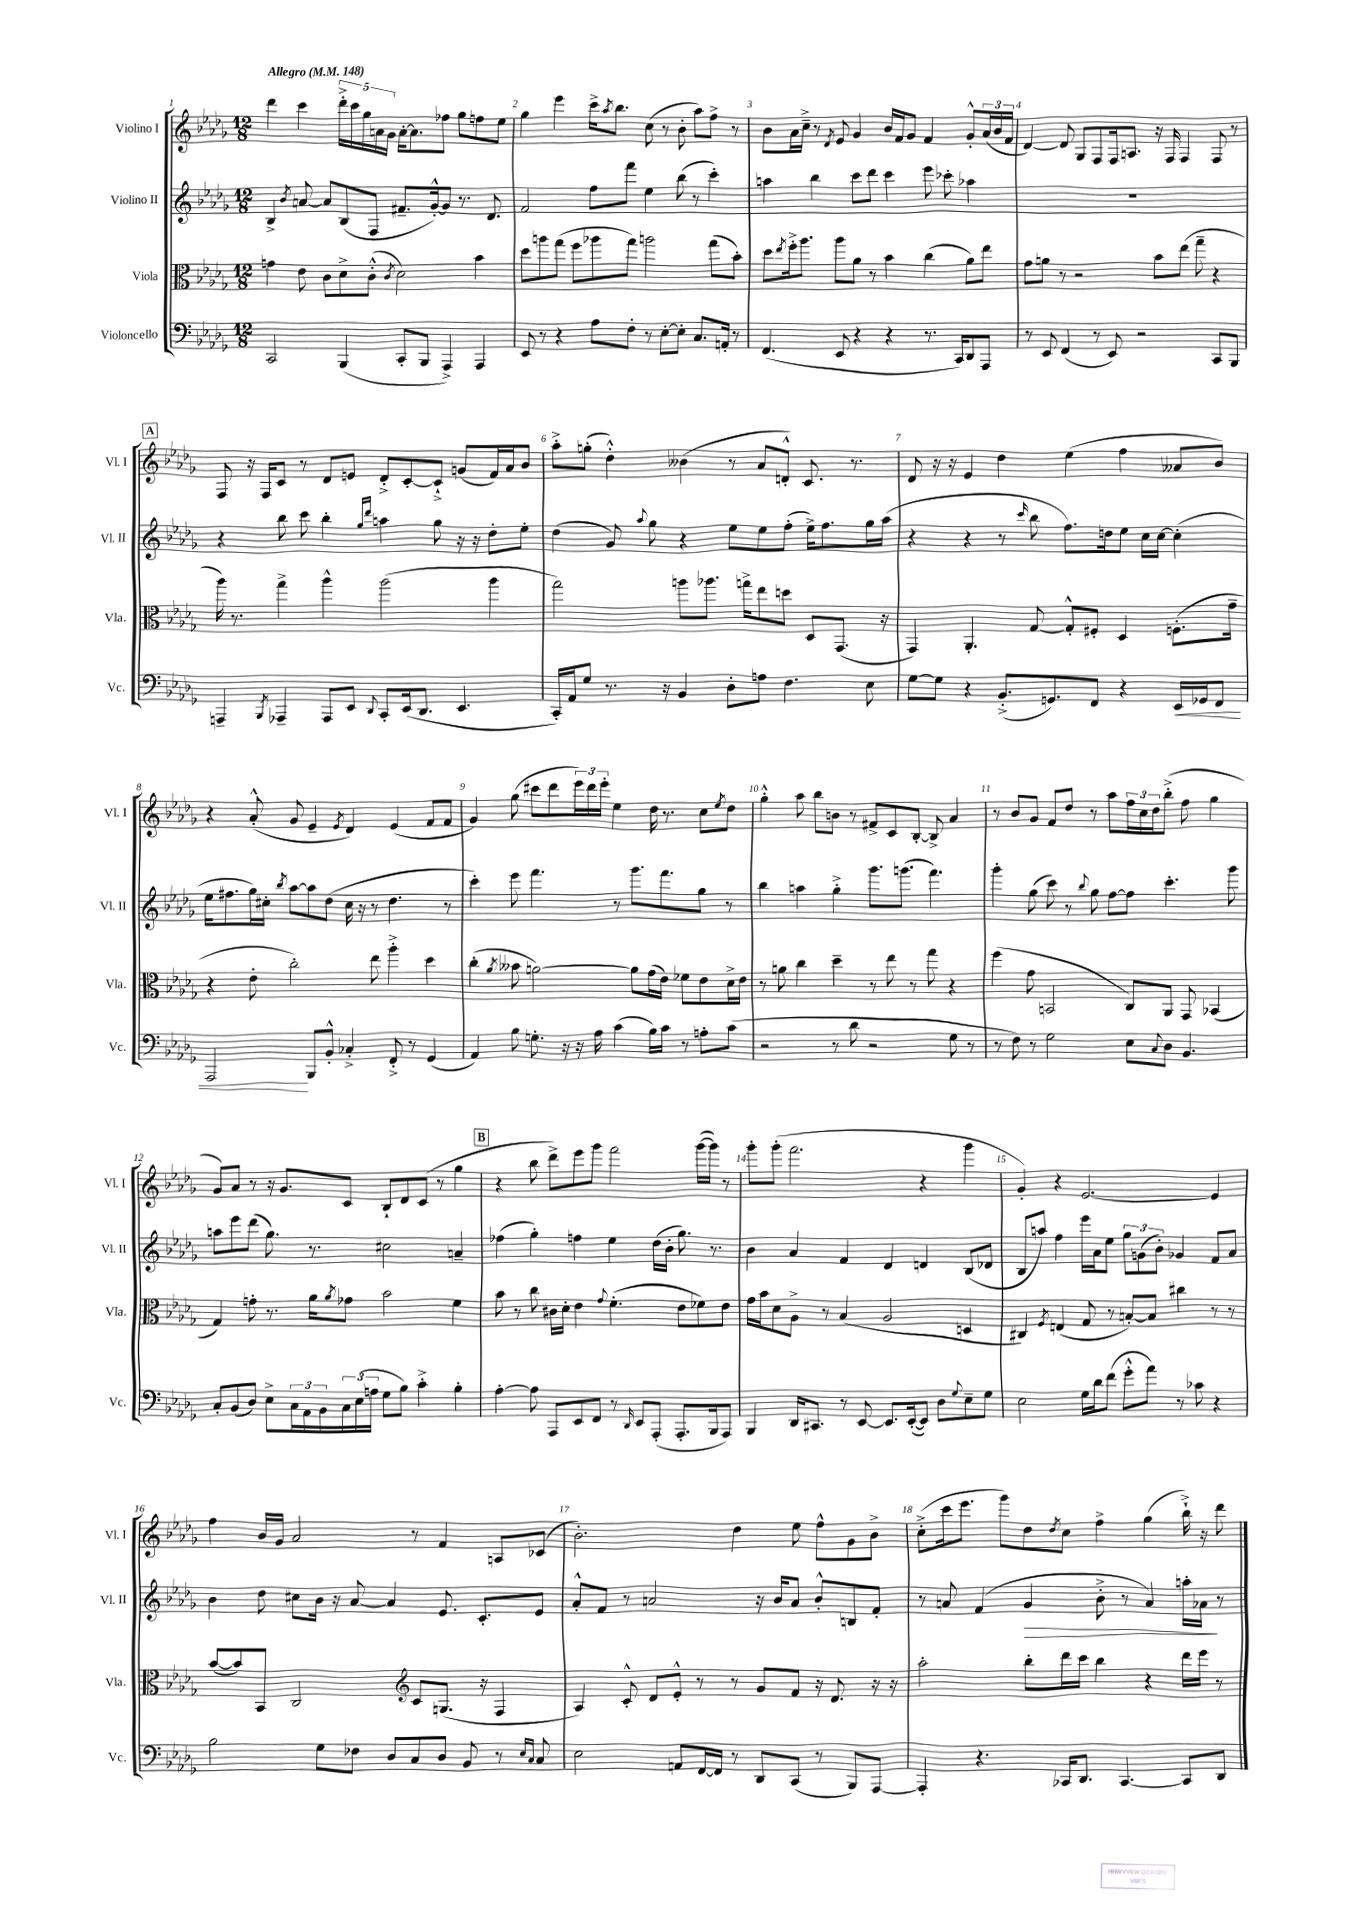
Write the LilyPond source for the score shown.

<<
\new StaffGroup <<
\new Staff = "s0" \with { instrumentName = "Violino I" shortInstrumentName = "Vl. I" } {
    \clef treble \key des \major \numericTimeSignature \time 12/8 \tempo "Allegro" 4 = 148
    des'''4 c'''4 \tuplet 5/4 { des'''16-.-> c'''16 ges''16 a'16 ges'16 } a'16~-. a'8. fes''8 ges''8 f''8 ees''8 |
    ges''4 ees'''4 c'''16-> \acciaccatura { aes''8 } bes''8. c''8( r8 bes'8-. aes''8) f''8-> r8 |
    bes'8 aes'16 c''16---> r8 \acciaccatura { des'8 } ees'8 ges'4 bes'16 f'16 ges'8 f'4 ges'8-.-^ \tuplet 3/2 { aes'16( bes'16 f'16 } |
    des'4~) des'8 ges8 f8 f16 a8. r16 f16 f4 f8 r8 |
    \mark \markup { \box "A" } f8 r16 f16 c'8 r8 des'8 e'8 des'8-.-> c'8~-. c'8-!-> g'8( f'16) aes'16 bes'8 |
    aes''8-.-> g''8-.( des''4-.-^) beses'4( r8 aes'8 d'8-.-^) c'8. r8. |
    des'8 r16 r16 ees'4 des''4 ees''4( f''4 aeses'8 bes'8) |
    r4 aes'8-.-^( ges'8 ees'4-- \acciaccatura { ees'8 } des'4) ees'4( f'8 f'8 |
    ges'4) ges''8( cis'''8 des'''8 \tuplet 3/2 { ees'''16) des'''16 ees'''16-. } ees''4 des''16 r8. c''8 \acciaccatura { ees''8 } des''8 |
    ges''4-.-^ aes''8 bes''8 b'8 r8 fis'8-> c'8 bes8~-. bes8-> aes'4 |
    r8 bes'8 ges'8 f'8 des''8 r8 aes''8 \tuplet 3/2 { f''16 c''16 des''16 } bes''8-.->( f''8 ges''4 |
    ges'8) aes'8 r8 r16 ges'8. c'8 bes8-! des'8 c'8( r8 ges''4 |
    \mark \markup { \box "B" } r4 bes''8 des'''8->) ees'''8 ges'''8 f'''2 ges'''16~( ges'''16) r8 |
    ges'''8-. ges'''8-.( f'''2. r4 ges'''4 |
    ges'4-.) r4 ees'2.~ ees'4 |
    f''4 bes'16 ges'16 aes'2 r8 f'4 a8 ces'8( |
    bes'2.-.) des''4 ees''8 f''8-^ ges'8 bes'8-> |
    c''8-.->( c'''16 ees'''8. ges'''8) des''8 \acciaccatura { des''8 } c''8 f''4-> ges''4( bes''16-!->) r16 des'''8 \bar "|." |
}
\new Staff = "s1" \with { instrumentName = "Violino II" shortInstrumentName = "Vl. II" } {
    \clef treble \key des \major \numericTimeSignature \time 12/8
    bes4-> \acciaccatura { bes'8 } a'8~ a'8 bes8( f8 fis'8.-- ges'16~-.-^) ges'8 r8. des'8. |
    f'2 f''8 f'''8 ees''4 bes''8( r8 c'''4-.) |
    a''4 bes''4 c'''8 des'''8 c'''4 ees'''8 ces'''8-. aes''4 |
    R1. |
    \mark \markup { \box "A" } r4 bes''8 c'''8 bes''4-. \grace { ges''16 des'''16 } a''4 ges''8 r16 r16 des''8-. ees''8-. |
    des''4( ges'8) \appoggiatura { aes''8 } ges''8 r4 ees''8 ees''8 f''8-.( ees''16->) f''8. ges''16 aes''16( |
    r4 r4 r8 \grace { c'''16 } bes''8 f''8.) d''16 ees''8 c''16 c''16~ c''4-.( |
    ees''16 fis''8. ges''16) cis''16-. \acciaccatura { bes''8 } aes''8~ aes''8 des''8( cis''16 r16 r8 des''4. r8 |
    c'''4-.) ees'''8 f'''4. r8 ges'''8. f'''8. ges''8 r8 |
    bes''4 a''4 ges''4-.-> ges'''8. g'''8.( f'''4.) |
    ges'''4-. ges''8( c'''8) r8 \appoggiatura { bes''8 } ges''8 f''8~ f''8 c'''4.-. ges'''8 |
    a''8 ees'''8 des'''8( ges''8.) r8. cis''2 a'4-- |
    \mark \markup { \box "B" } fes''4( ges''4-.) f''4 ees''4 des''16( bes'16-. ges''8.) r8. |
    bes'4 aes'4 f'4 des'4 d'4 bes8( des'8 |
    bes8 a''8) f''4 ees'''16 aes'16 ees''8 \tuplet 3/2 { ges''8 g'8( bes'8-.) } ges'4 f'8 aes'8 |
    bes'4 des''8 cis''8 bes'16 r16 aes'8~ aes'4 ees'8. c'8.-. ees'8 |
    aes'8-.-^ f'8 r8 a'2 r16 bes'16 a'8 bes'8-.-^ b8 f'8-. |
    r8 a'8 f'4( ges'4\> bes'8-.-> r8 a'4) a''16-. aes'16\! r8 \bar "|." |
}
\new Staff = "s2" \with { instrumentName = "Viola" shortInstrumentName = "Vla." } {
    \clef alto \key des \major \numericTimeSignature \time 12/8
    g'4 ees'8 c'8 des'8-> c'8-.-^( \acciaccatura { c'8 } des'2) bes'4 |
    des''8 a''8 ges''8( f''8 aes''8 ges''8) a''2 ges''8( bes'8-.) |
    des''8 \acciaccatura { ees''8 } f''16-.-> aes''8. aes''8 aes'8 r8 bes'4 c''4( aes'8) ees''8 |
    ges'8 a'8 r8 r2 bes'8 ees''8( ges''8-- r4 |
    \mark \markup { \box "A" } aes''16) r8. ges''4-> aes''4-^ aes''2( aes''4 |
    ges''2) a''8 aes''8. g''16-> ees''8 d''8 des8 ges,8.( r16 |
    ges,4) aes,4.-. ges8~ ges8-.-^ fis8-. des4 f8.-.( ges'16-- |
    r4 ees'8-. c''2-.) ees''8 aes''4-.-> des''4 |
    c''4-.( \acciaccatura { aes'8 } beses'8 a'2~) a'8 ges'16( ees'16) fes'8 ees'8 des'16-> ees'16 |
    r8 a'8 c''4 des''4-- r8 ees''8 r8 ges''8 r4 |
    f''4( ges'8 b,2 c8) aes,8 ges,8 bes,4( |
    ges4) g'8-. r8. aes'16 \acciaccatura { aes'8 } ges'8 bes'2 f'4 |
    \mark \markup { \box "B" } bes'8 r8 c''8 cis'16 des'16-. ees'4 \appoggiatura { ges'8 } f'4.-.( ees'8 fes'8) ees'8 |
    ges'16 bes'16 des'8 aes8-> r8 bes4( aes2 d4 |
    cis4) \acciaccatura { f8 } e4( ges8 r8 b8~-.) b8 cis''4 r8 r8 |
    bes'8~( bes'8) bes,8 c2 \clef treble c'8 g8.( r16 f4 |
    aes4) c'8-.-^ des'8 ees'8-.-^ r8 r8 ges'8 f'8 r16 des'8. r16 r16 |
    aes''2-. bes''8-. des'''16 c'''16 bes''4 r4 des'''16 ees'''16 r8 \bar "|." |
}
\new Staff = "s3" \with { instrumentName = "Violoncello" shortInstrumentName = "Vc." } {
    \clef bass \key des \major \numericTimeSignature \time 12/8
    c,2 bes,,4( c,8-. bes,,8 aes,,4->) aes,,4 |
    ees,8 r8 r4 aes8 f8-. r8 ees8~-. ees8-. c8. a,16-. r8 |
    f,4.( ees,8 r4 r4 r8. c,16) des,8 aes,,8 |
    r8 ees,8 f,4( r8 ees,8) r2 c,8 bes,,8 |
    \mark \markup { \box "A" } a,,4-- \acciaccatura { bes,,8 } aes,,4-- aes,,8 ees,8 \appoggiatura { des,8 } c,8-. ees,16( des,8. ees,4. |
    c,16-.) aes,16 ges8 r8. r16 bes,4 des8-. a8 f4. ees8 |
    ges8~ ges8 r4 bes,8.-.->( g,8.) f,8 r4 ees,16\< ges,16 f,8 |
    aes,,2\! bes,,8 bes,8-.-^ ces4-.-> f,8-.-> r8 ges,4( |
    aes,4) bes8 g8.-. r16 r16 aes16 c'4( bes16) c'16 r8 a8-. c'8( |
    r2 r8 des'8 r2 ges8 r8 |
    r8 f8) r8 ges2 ees8 \appoggiatura { c8 } des8 bes,4. |
    c8-. bes,8( des8) ees8-> \tuplet 3/2 { c16 aes,16 bes,16 } \tuplet 3/2 { c16 ees16( a16 } ges8 bes8) c'4-.-> bes4-. |
    \mark \markup { \box "B" } aes4~-. aes8 aes,,8 ees,8 f,8 r8 \grace { des,16 } ees,8 aes,,8-.( aes,,8.-. bes,,16 aes,,8) |
    bes,,4 des,16 cis,8. r8 ees,8~ ees,8. ees,16~-.( ees,8) des8 \appoggiatura { ges8 } ees8-- ges8 |
    ees2 ges16 des'16 f'8( ges'8-.-^ aes'8) r8 ces'8 r4 |
    bes2 ges8 fes8 des8 c8 des8 bes,8 r8 \grace { ees16 c16 } c8 |
    ees2 a,8 f,16~ f,16 r8 des,8 c,8( r8 bes,,8) aes,,8~ |
    aes,,4-. r4. ces,16 des,8. ces,4.~ ces,8 des,8 \bar "|." |
}
>>
>>
\layout { \context { \Score \override BarNumber.break-visibility = ##(#f #t #t) barNumberVisibility = #all-bar-numbers-visible } }
